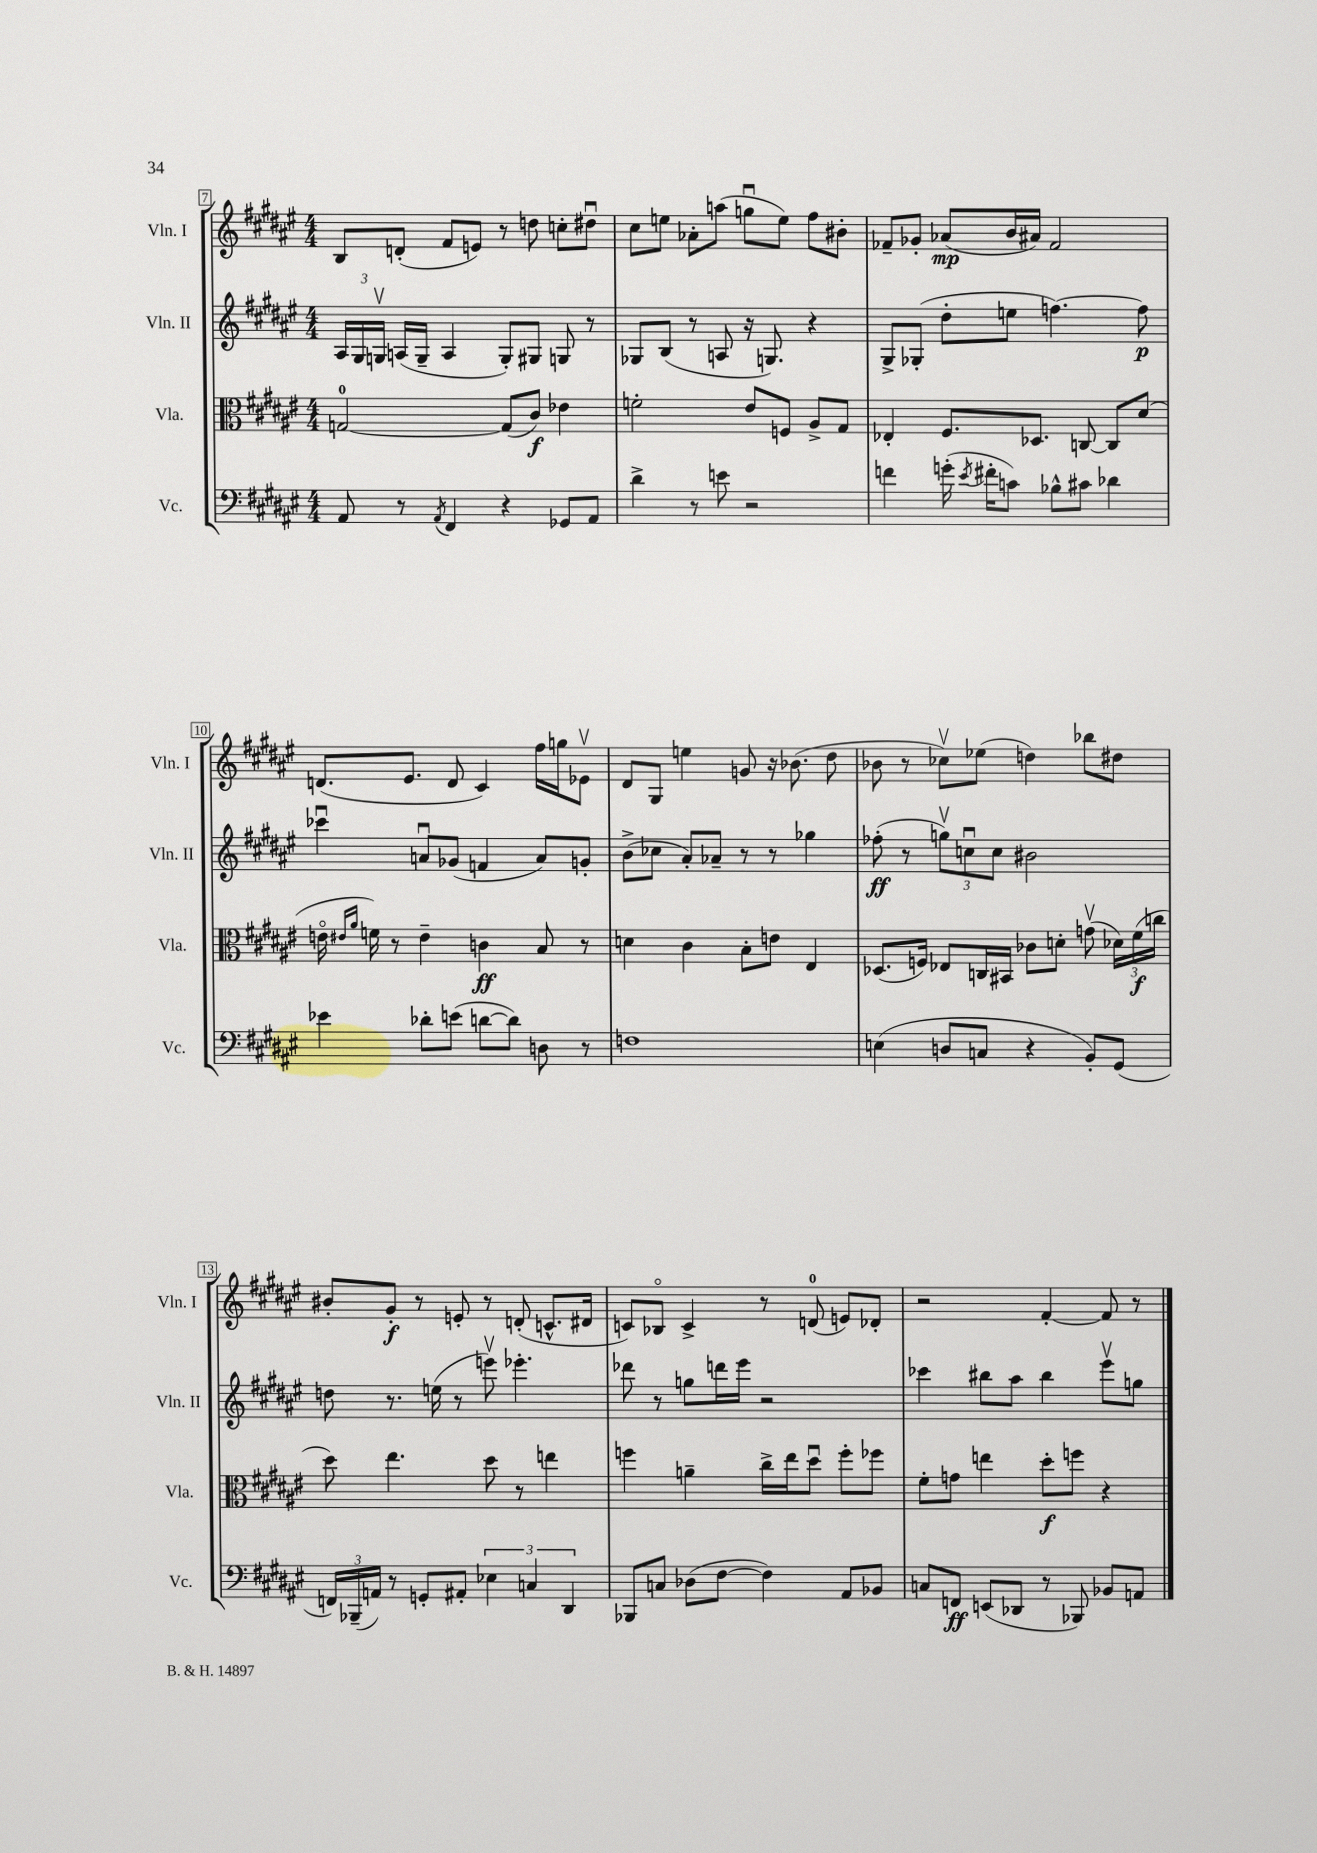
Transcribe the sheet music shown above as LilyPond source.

<<
\new StaffGroup <<
\new Staff = "s0" \with { instrumentName = "Vln. I" shortInstrumentName = "Vln. I" } {
    \clef treble \key fis \major \numericTimeSignature \time 4/4
    \autoBeamOff b8[ d'8]-.( fis'8[ e'8]) r8 d''8 c''8[-. dis''8]\downbow |
    cis''8[ e''8] aes'8[-. a''8]( g''8[\downbow e''8]) fis''8[ bis'8]-. |
    fes'8[-- ges'8]-. aes'8[\mp( b'16 ais'16]) fes'2 |
    d'8.[( eis'8.] d'8 cis'4) fis''16[ g''16 ees'8]\upbow |
    dis'8[ gis8] e''4 g'8 r16 bes'8.( dis''8 |
    bes'8 r8 ces''8[\upbow) ees''8]( d''4) bes''8[ dis''8] |
    bis'8[-. gis'8]-.\f r8 e'8-. r8 d'8-.( c'8.[-^ dis'16] |
    c'8[) bes8]\flageolet c'4-> r8 d'8-0( e'8[) des'8]-. |
    r2 fis'4~-. fis'8 r8 \bar "|." |
}
\new Staff = "s1" \with { instrumentName = "Vln. II" shortInstrumentName = "Vln. II" } {
    \clef treble \key fis \major \numericTimeSignature \time 4/4
    \autoBeamOff \tuplet 3/2 { ais16[ gis16 g16]\upbow } a16[( g16]-- a4 g8[-.) gis8] g8 r8 |
    ges8[ b8]( r8 a8 r16 g8.) r4 |
    gis8[-> ges8]-.( dis''8[-. e''8] f''4.~) f''8\p |
    ces'''4\downbow a'8[\downbow ges'8]( f'4 a'8[) g'8]-. |
    b'8[->( ces''8] ais'8[-.) aes'8]-- r8 r8 ges''4 |
    fes''8-.\ff( r8 \tuplet 3/2 { g''8[\upbow) c''8\downbow c''8] } bis'2 |
    d''8 r8. e''16( r8 e'''8\upbow) ees'''4.-. |
    des'''8 r8 g''8[ d'''16 eis'''16] r2 |
    ces'''4 bis''8[ ais''8] bis''4 eis'''8[\upbow g''8] \bar "|." |
}
\new Staff = "s2" \with { instrumentName = "Vla." shortInstrumentName = "Vla." } {
    \clef alto \key fis \major \numericTimeSignature \time 4/4
    \autoBeamOff g2-0~ g8[( cis'8]\f) ees'4 |
    f'2-. eis'8[ f8] ais8[-> gis8] |
    ees4-. fis8.[ des8.] c8~ c8[ dis'8]( |
    e'16\flageolet \grace { eis'16[ ais'16] } f'16) r8 eis'4-- c'4\ff b8 r8 |
    d'4 cis'4 b8[-. e'8] eis4 |
    des8.[( f16]) ees8[ c16 bis,16] ces'8[ d'8]-. g'8\upbow( \tuplet 3/2 { des'16[) fis'16\f( c''16] } |
    dis''8) eis''4. dis''8 r8 e''4 |
    f''4 a'4-- cis''16[-> eis''16 dis''8]\downbow f''8[-. fes''8] |
    fis'8[-. g'8] e''4 dis''8[-.\f f''8] r4 \bar "|." |
}
\new Staff = "s3" \with { instrumentName = "Vc." shortInstrumentName = "Vc." } {
    \clef bass \key fis \major \numericTimeSignature \time 4/4
    \autoBeamOff ais,8 r8 \acciaccatura { ais,8 } fis,4 r4 ges,8[ ais,8] |
    dis'4-> r8 e'8 r2 |
    f'4 g'16-.( \acciaccatura { eis'8 } fis'16[-. c'8]) bes8[-^ cis'8] des'4 |
    ees'4 des'8[-. e'8]( d'8[~ d'8]) d8 r8 |
    f1 |
    e4( d8[ c8] r4 b,8[-.) gis,8]( |
    \tuplet 3/2 { f,16[) bes,,16--( a,16]) } r8 g,8[-. ais,8]-. \tuplet 3/2 { ees4 c4 dis,4 } |
    bes,,8[ c8] des8[( fis8]~ fis4) ais,8[ bes,8] |
    c8[ f,8]\ff e,8[( des,8] r8 bes,,8) bes,8[ a,8] \bar "|." |
}
>>
>>
\layout { \context { \Score currentBarNumber = #7 \override BarNumber.stencil = #(make-stencil-boxer 0.1 0.3 ly:text-interface::print) } }
